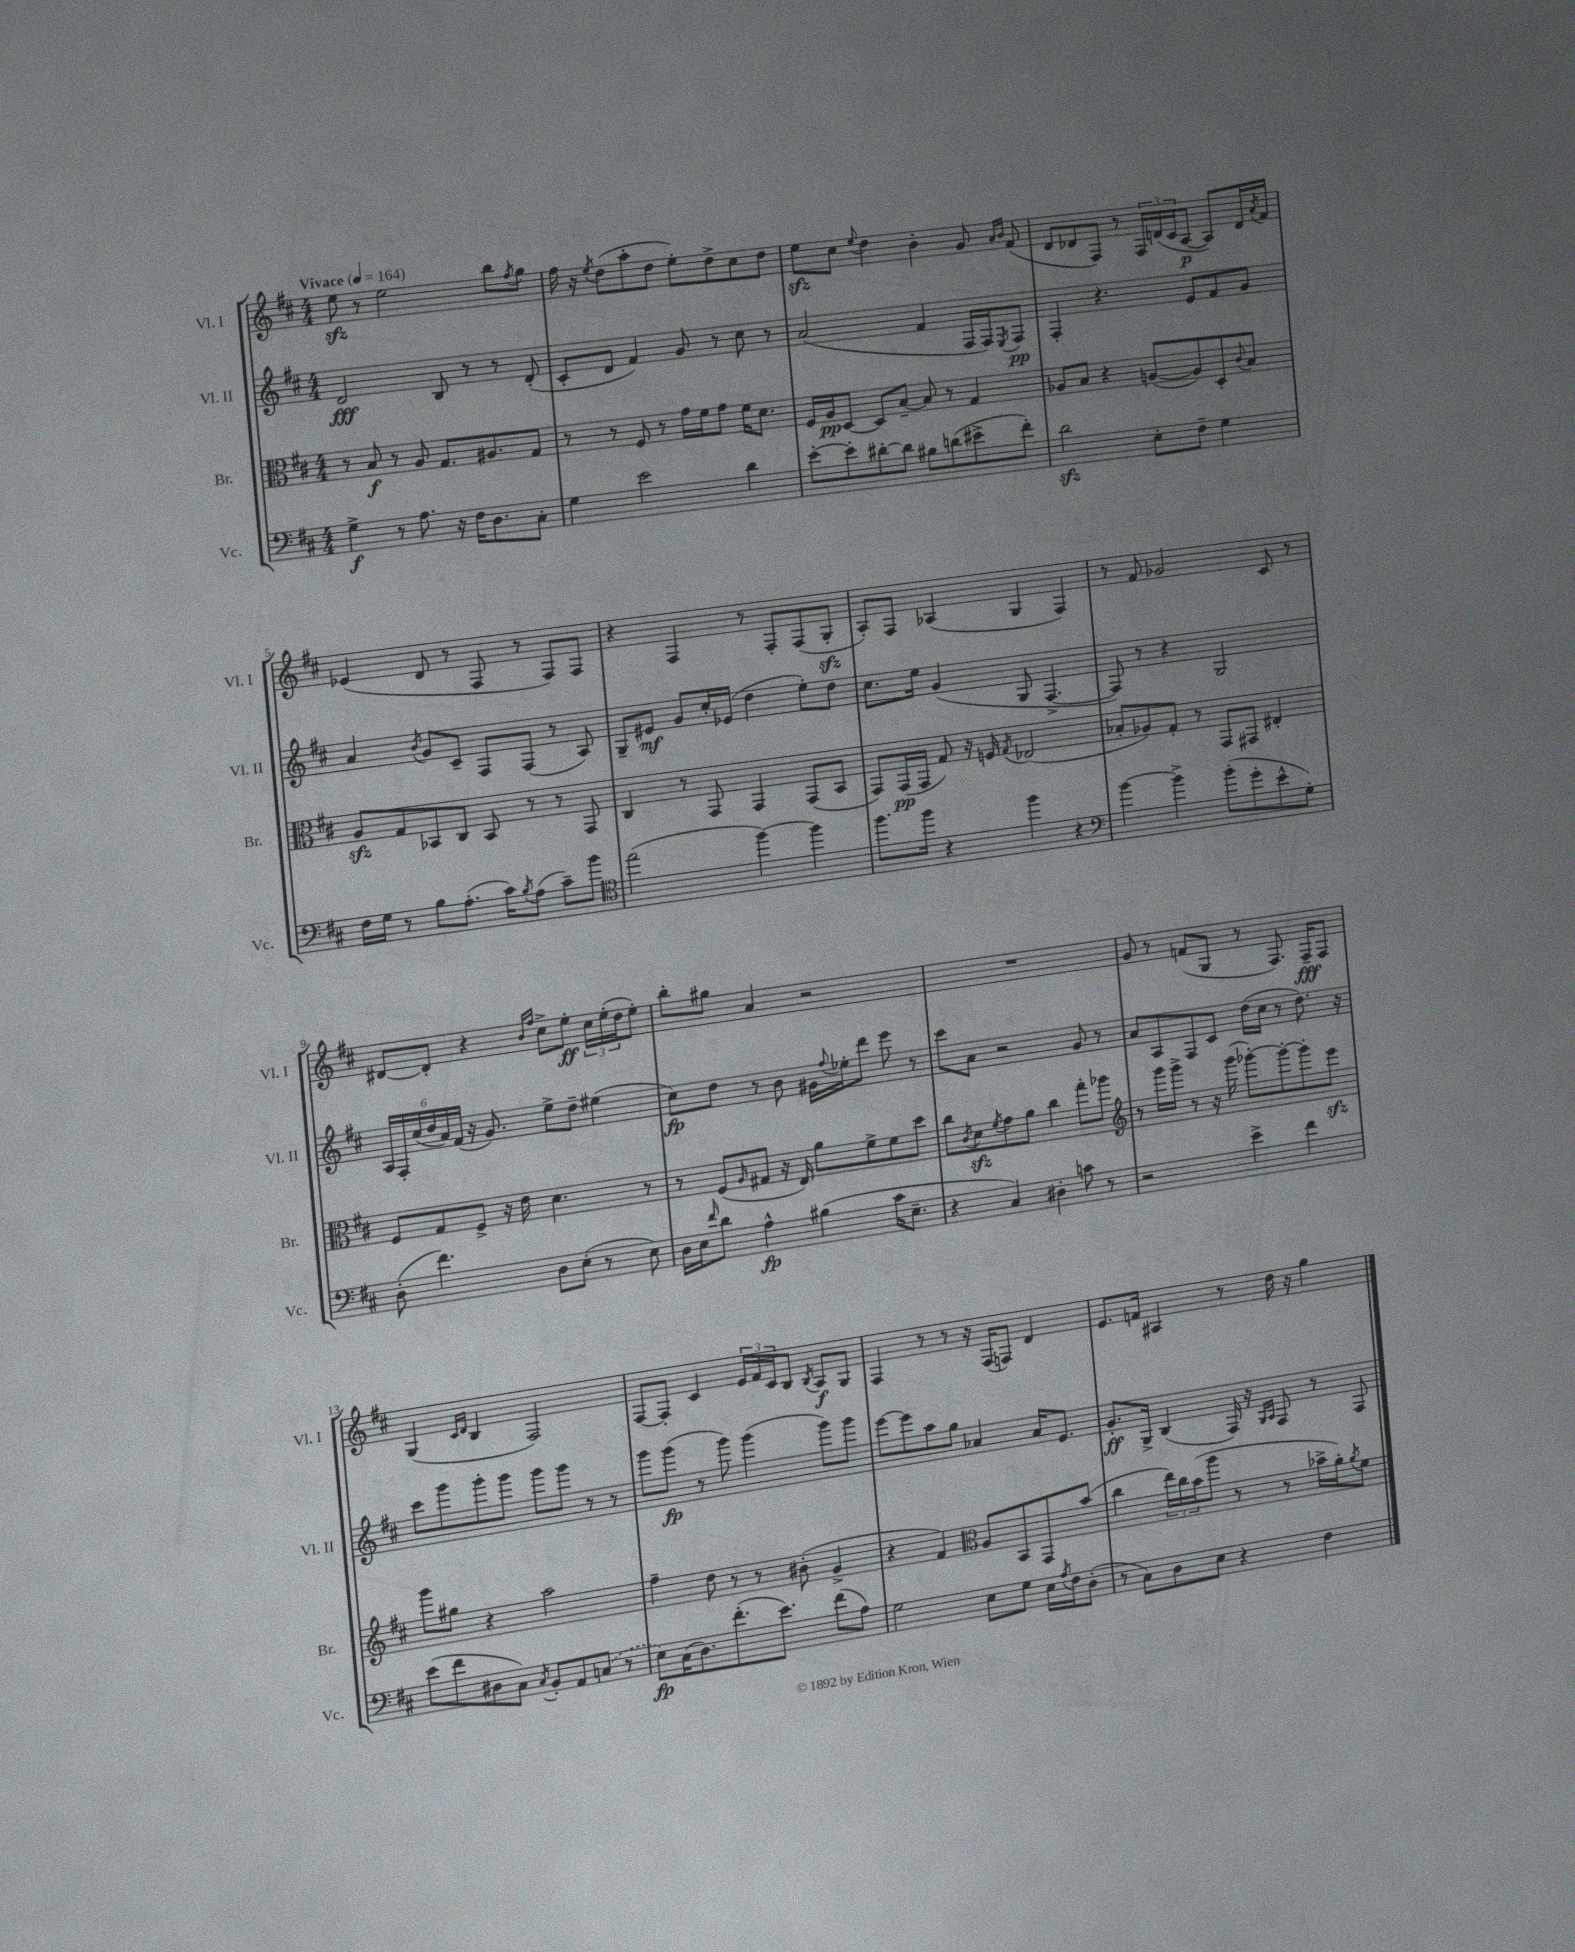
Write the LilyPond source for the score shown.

<<
\new StaffGroup <<
\new Staff = "s0" \with { instrumentName = "Vl. I" shortInstrumentName = "Vl. I" } {
    \clef treble \key d \major \numericTimeSignature \time 4/4 \tempo "Vivace" 4 = 164
    e''8\sfz r8 e''2 b''8 \acciaccatura { fis''8 } g''8 |
    fis''16 r16 \acciaccatura { e''8 } d''8( a''8-. d''8 e''8-.) d''8-> cis''8 d''8 |
    e''8\sfz cis''8 \appoggiatura { e''8 } d''4 b'4-. g'8 \grace { a'16 b'16 } fis'8( |
    d'8 des'8 fis8) r8 \tuplet 3/2 { fis16 d'16( cis'16 } a8~\p a8) d'16 \acciaccatura { a'8 } fis'16 |
    ees'4( d'8 r8 fis8 r8 fis8) fis8 |
    r4 fis4 r8 fis8-. fis8( g8-.\sfz |
    a8-.) fis8 aes4( g4 fis4) |
    r8 fis'8 ges'2 cis'8 r8 |
    dis'8~ dis'8-. r4 \grace { b'16 fis''16 } cis''8-> e''8-.\ff \tuplet 3/2 { cis''16 e''16-.( d''16 } e''8-.) |
    b''8-. gis''8 a'4 r2 |
    R1 |
    g'8 r8 f'8( g8 r8 fis8.) fis16--\fff fis8 |
    g4( \grace { cis'16 d'16 } b4 fis2) |
    fis8~ fis8-. cis'4 \tuplet 3/2 { e'16 fis'16 cis'16 } b8 \acciaccatura { b8 } a8\f g8 |
    fis4 r8 r8 r16 fis16( f8) d'4 |
    e'8. f'16 ais4 r8 d''16 r16 g''4 \bar "|." |
}
\new Staff = "s1" \with { instrumentName = "Vl. II" shortInstrumentName = "Vl. II" } {
    \clef treble \key d \major \numericTimeSignature \time 4/4
    d'2\fff b8 r8 r8 d'8-.( |
    cis'8-. d'8 fis'4) g'8 r8 cis''8 r8 |
    a'2( fis'4 fis16 fis16) \acciaccatura { e8 } fis8\pp |
    fis4-. r4. e'8 fis'8 g'8 |
    a'4 \acciaccatura { b'8 } g'8 cis'8-- fis8 fis8( r8 a8) |
    g8-- eis'8\mf g'8 cis''16-. ees'16( d''4 e''8-.) d''8 |
    cis''8. e''16 g'4( g8 fis4.~-> |
    fis8) r8 r4 g2 |
    \tuplet 6/4 { a16 fis16-. cis''16( d''16 a'16) fis'16( } r16 g'8.) e''8-> d''8-- eis''4( |
    cis''8\fp) d''8 r8 b'8 gis'16 \appoggiatura { fis''8 } ees''16-. d'''8 e'''8 r8 |
    cis'''8 a'8 r2 g'8 r8 |
    a'8 a8 fis8 cis'8 d''16( cis''16 r8 d''8.) r16 |
    cis'''8 g'''8 g'''8-. g'''8 g'''8 g'''8 r8 r8 |
    g'''8 g'''8\fp( r8 g'''8) g'''4( g'''8) g'''8 |
    e'''8~ e'''8 a''8 g''8 aes'4 aes'16 e'8. |
    g'8.-.\ff g16-> b4( fis16) r16 \grace { g16 a16 } fis8 r8 fis8 \bar "|." |
}
\new Staff = "s2" \with { instrumentName = "Br." shortInstrumentName = "Br." } {
    \clef alto \key d \major \numericTimeSignature \time 4/4
    r8 b8\f r8 a8 g8. ais8. g8 |
    r8 r8 fis8 r8 g'16 fis'16 g'8 fis'16 d'8. |
    fis16 a16\pp d8~ d8 b8~-- b8 r8 g4 |
    aes8 b8 r4 a8~( a8) d8-. \appoggiatura { cis'8 } b8 |
    a8\sfz g8 bes,8 cis8 bes,8 r8 r8 g,8 |
    cis4 r8 g,8 g,4 g,8( b,8 |
    g,8) g,16\pp( g,16 g8) r16 f16 \acciaccatura { g8 } ees2( |
    bes8-. aes8) g8-. r8 g,8 gis,8 eis4-. |
    fis8 g8 fis8-> r16 e'16 d'4. r8 |
    r8 fis8( \grace { a16 } gis8 r16 e16) a'8 fis'8-> fis'8 d''8 |
    cis''8 \acciaccatura { cis'8 } d'8\sfz \acciaccatura { fis'8 } g'8 a'8 cis''4 g''8-. aes''8 |
    \clef treble r8 g'''16 g'''16-> r8 r16 g'''16( ges'''8~-.) ges'''8~-. ges'''8-. e'''8\sfz |
    g'''8 gis''8 r4 a''2 |
    fis''4-- d''8 r8 r8 bis'8-.( g'4-> |
    r4 fis'4) \clef alto a8 b,8 g,8 b'8( |
    cis''4 \tuplet 3/2 { e''16) cis''16 b'16( } a''8 r8 r8 bes'16-> a'16-.) \acciaccatura { a'8 } fis'8 \bar "|." |
}
\new Staff = "s3" \with { instrumentName = "Vc." shortInstrumentName = "Vc." } {
    \clef bass \key d \major \numericTimeSignature \time 4/4
    g4->\f r8 a8. r16 fis16 d8. cis8-. |
    g4 e'2 d'4 |
    e'8~-. e'8-. dis'8~-. dis'8 bis8 d'8( eis'8-> fis'8-.) |
    d'2\sfz e8-. fis8-- g4 |
    fis16 g16 r8 b8 a8.-.( cis'16) \acciaccatura { b8 } a8( cis'8--) b'8 |
    \clef tenor e''2( fis''4~) fis''4 |
    fis''8. fis''16 r4 fis''4 r4 |
    \clef bass b'4~ b'4-> b'8-.( g'8-. e'8-^ g8-.) |
    d8-.( fis'4.) d8 e8-.( r8 e8) |
    d16 e16 \grace { fis'16 } d'8 a4-^\fp bis4( cis'16 e8.-- |
    r4 cis4) dis4-. c'8 r8 |
    r2 e'4-> fis'4 |
    e'8( fis'8 dis8 cis8) \acciaccatura { cis8 } b,8-. a,8 \once \slurDashed c8( r8 |
    e8\fp) cis16( d8.) fis'8.-.( e'8.) fis'8( a8) |
    g2 e8 g8 e16 \acciaccatura { a8 } fis16 d8-.( |
    r8 cis8) d8 e8 r4 fis4 \bar "|." |
}
>>
>>
